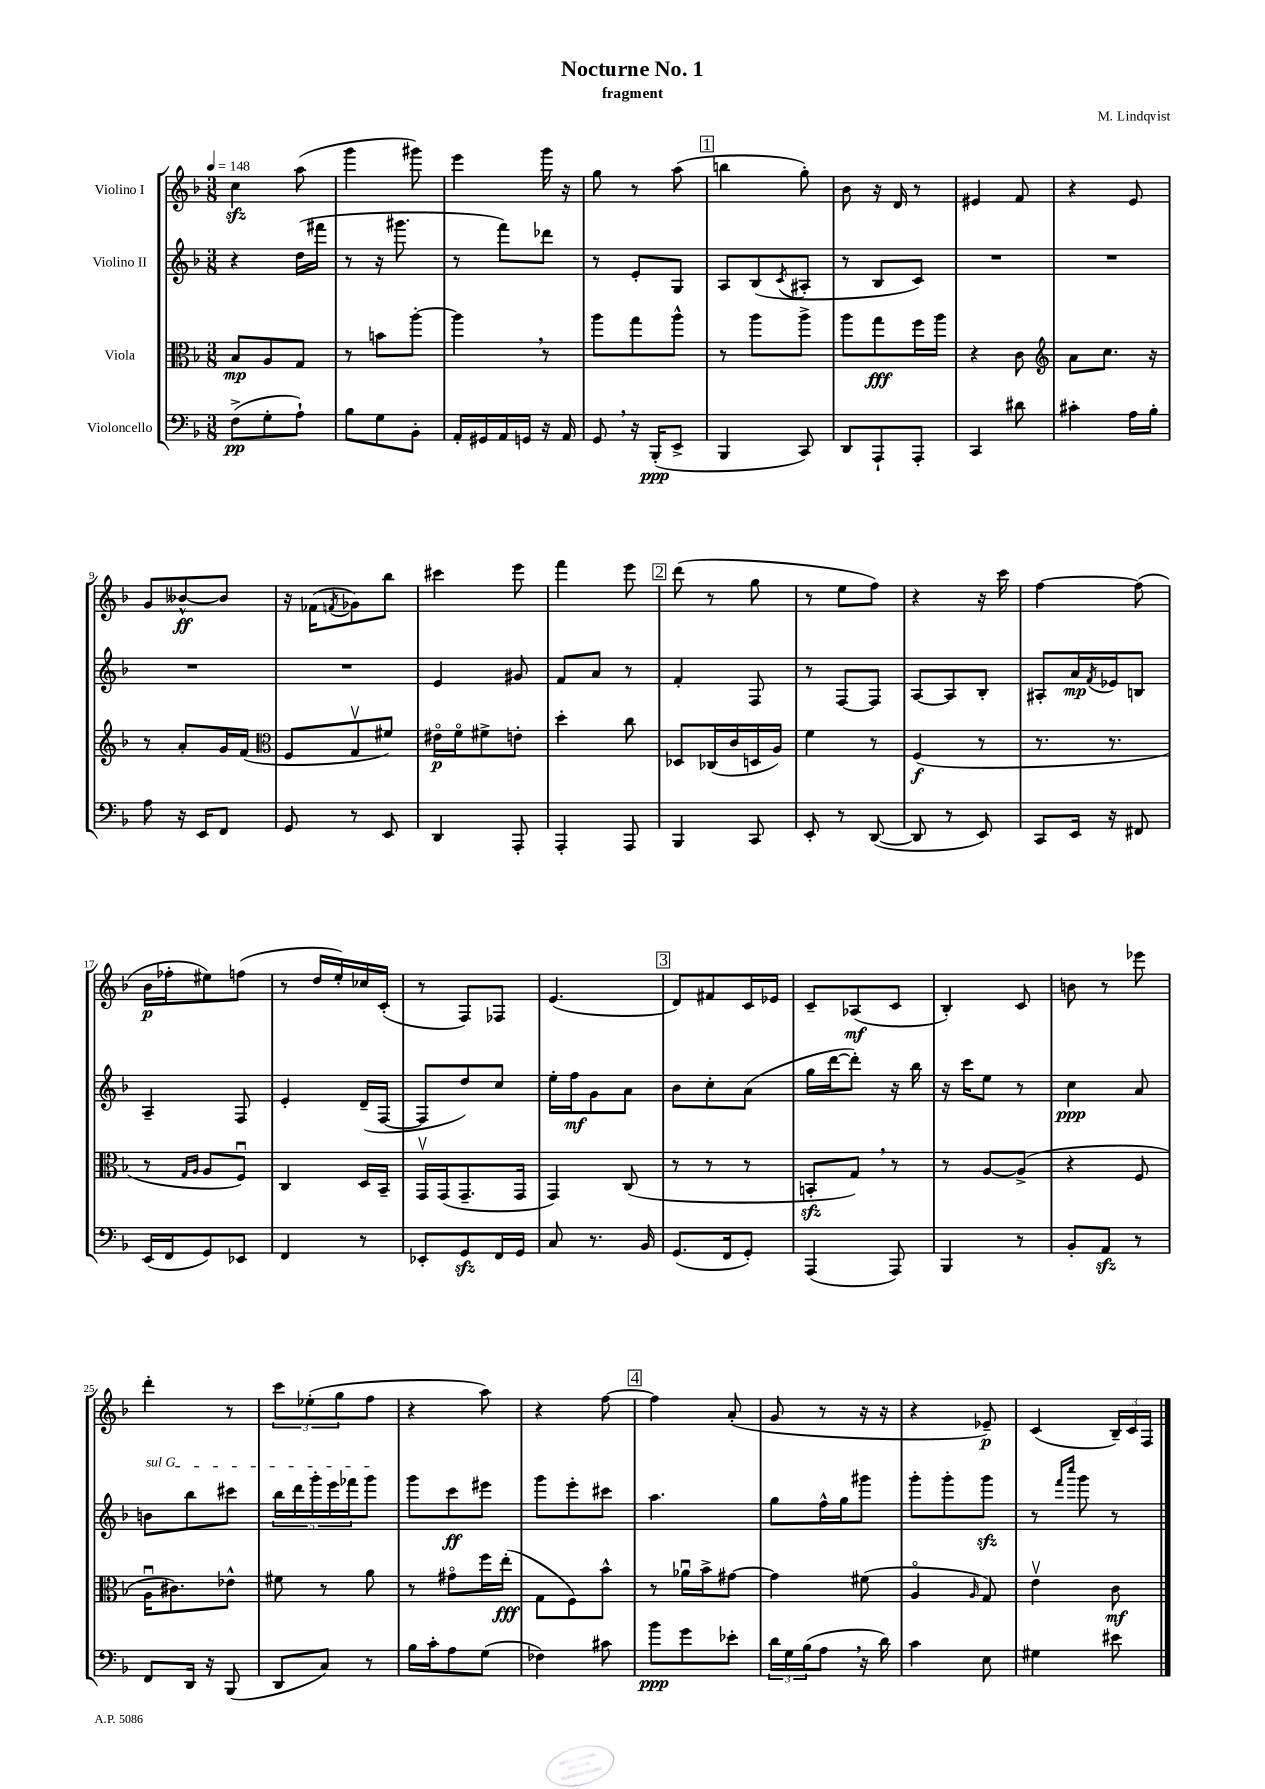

**kern	**kern	**kern	**kern
*staff4	*staff3	*staff2	*staff1
*clefF4	*clefC3	*clefG2	*clefG2
*k[b-]	*k[b-]	*k[b-]	*k[b-]
*M3/8	*M3/8	*M3/8	*M3/8
*MM148	*MM148	*MM148	*MM148
(8F^	8B-	4r	4cc
8G'	8A	.	.
8A`)	8G	(16dd	(8aa
.	.	16fff#	.
=	=	=	=
8B-	8r	8r	4ggg
8G	8b	16r	.
.	.	8.ggg#	.
8BB-'	[8aa'	.	8ggg#)
=	=	=	=
16AA'	4aa]	8r	4eee
16GG#	.	.	.
16AA	.	8fff)	.
16GG	.	.	.
16r	8r	8ddd-	16ggg
16AA	.	.	16r
=	=	=	=
8GG	8aa	8r	8gg
16r	8gg	8e'	8r
(16BBB-'	.	.	.
8EE^	8aa^^	8G	(8aa
=	=	=	=
4BBB-	8r	8A	4bb
.	8aa	(8B-	.
.	.	8qc	.
8CC)	8aa^	8A#'	8gg')
=	=	=	=
8DD	8aa	8r	8b-
8AAA`	8gg	8B-	16r
.	.	.	16d
8AAA'	16ff	8c)	8r
.	16aa	.	.
=	=	=	=
4CC	4r	4.r	4e#
8d#	8c	.	8f
=	=	=	=
*	*clefG2	*	*
4c#'	8a	4.r	4r
.	8.cc	.	.
16A	.	.	8e
16B-'	16r	.	.
=	=	=	=
8A	8r	4.r	8g
16r	8a'	.	[8b--^^
16EE	.	.	.
8FF	16g	.	8b--]
.	(16f	.	.
=	=	=	=
*	*clefC3	*	*
8GG	8F	4.r	16r
.	.	.	(16f-
.	.	.	8qf
8r	8Gv	.	8g-)
8EE	8f#)	.	8bb-
=	=	=	=
4DD	16e#o	4e	4ccc#
.	16fo	.	.
.	8f#^	.	.
8AAA'	8e'	8g#	8eee
=	=	=	=
4AAA'	4dd'	8f	4fff
.	.	8a	.
8AAA	8cc	8r	8eee
=	=	=	=
4BBB-	8D-	4f'	(8ddd
.	(16C-	.	8r
.	16c	.	.
8CC	16D	8F	8gg
.	16A)	.	.
=	=	=	=
8EE'	4f	8r	8r
8r	.	[8F	8ee
([8DD	8r	8F]	8ff)
=	=	=	=
8DD]	(4F	[8A	4r
8r	.	8A]	.
8EE)	8r	8B-'	16r
.	.	.	16ccc
=	=	=	=
8CC	8.r	8A#'	[4ff
16EE	.	16a	.
.	.	8qf	.
16r	8.r	16e-	.
8FF#	.	8B	(8ff]
=	=	=	=
(16EE	8r	4A~	16b-
16FF	.	.	16ff-'
.	16qqG	.	.
.	16qqA	.	.
8GG)	8A	.	8ee#)
8EE-	8Fu)	8F	(8ff
=	=	=	=
4FF	4C	4e'	8r
.	.	.	16dd
.	.	.	16ee')
8r	16D	(16d~	16cc-
.	16BB-~	[16F	(16c'
=	=	=	=
8EE-'	16GGv	8F]	8r
.	(16GG	.	.
8GG	8.GG~	8dd)	8F)
16FF	.	8cc	8F-
16GG	16GG	.	.
=	=	=	=
8C	4GG)	16ee'	(4.e
.	.	16ff	.
8.r	.	8g	.
.	(8C	8a	.
16BB-	.	.	.
=	=	=	=
(8.GG	8r	8b-	8d)
.	8r	8cc'	8f#
16FF	.	.	.
8GG')	8r	(8a	16c
.	.	.	16e-
=	=	=	=
(4AAA	8BB'	16gg	8c~
.	.	[16ddd	.
.	8G)	8ddd'])	(8A-
8AAA)	8r	16r	8c
.	.	16bb-	.
=	=	=	=
4BBB-	8r	16r	4B-')
.	.	16ccc	.
.	[8A	8ee	.
8r	(8A^]	8r	8c
=	=	=	=
8BB-'	4r	4cc	8b
8AA	.	.	8r
8r	8F	8a	8eee-
=	=	=	=
8FF	16Au	8b	4ddd'
.	8.c#)	.	.
16DD	.	8bb-	.
16r	.	.	.
(8BBB-	8e-^^	8ccc#	8r
=	=	=	=
8DD	8f#	20bb-	12ccc
.	.	20ddd	.
.	.	.	(12ee-'
.	.	20ggg'	.
8C)	8r	.	.
.	.	20eee	.
.	.	.	12gg
.	.	20fff-	.
8r	8a	8ggg	8ff
=	=	=	=
16B-	8r	8ggg	4r
16c'	.	.	.
8A	8g#o	8ccc	.
(8G	16ff	8eee#	8aa)
.	(16ee'	.	.
=	=	=	=
4F-)	8G	8ggg	4r
.	8F)	8eee'	.
8c#	8b-^^	8ccc#	[8ff
=	=	=	=
8b-	8r	4.aa	4ff]
8g	16a-u	.	.
.	16b-^	.	.
8e-'	[8g#	.	(8a'
=	=	=	=
24d	4g#]	8gg	8g
24G	.	.	.
(24B-	.	.	.
8A	.	16ff^^	8r
.	.	16gg	.
16r	(8f#	8ggg#	16r
16d)	.	.	16r
=	=	=	=
4c	4Ao	8ggg'	4r
.	.	8ggg'	.
.	16qqA	.	.
8E	8G)	8ggg	8e-~)
=	=	=	=
4G#	4ev	8r	(4c
.	.	16qqfff	.
.	.	16qqcccc	.
.	.	8ggg	.
8e#	8c	8r	24B-~)
.	.	.	24c
.	.	.	24F
==	==	==	==
*-	*-	*-	*-
